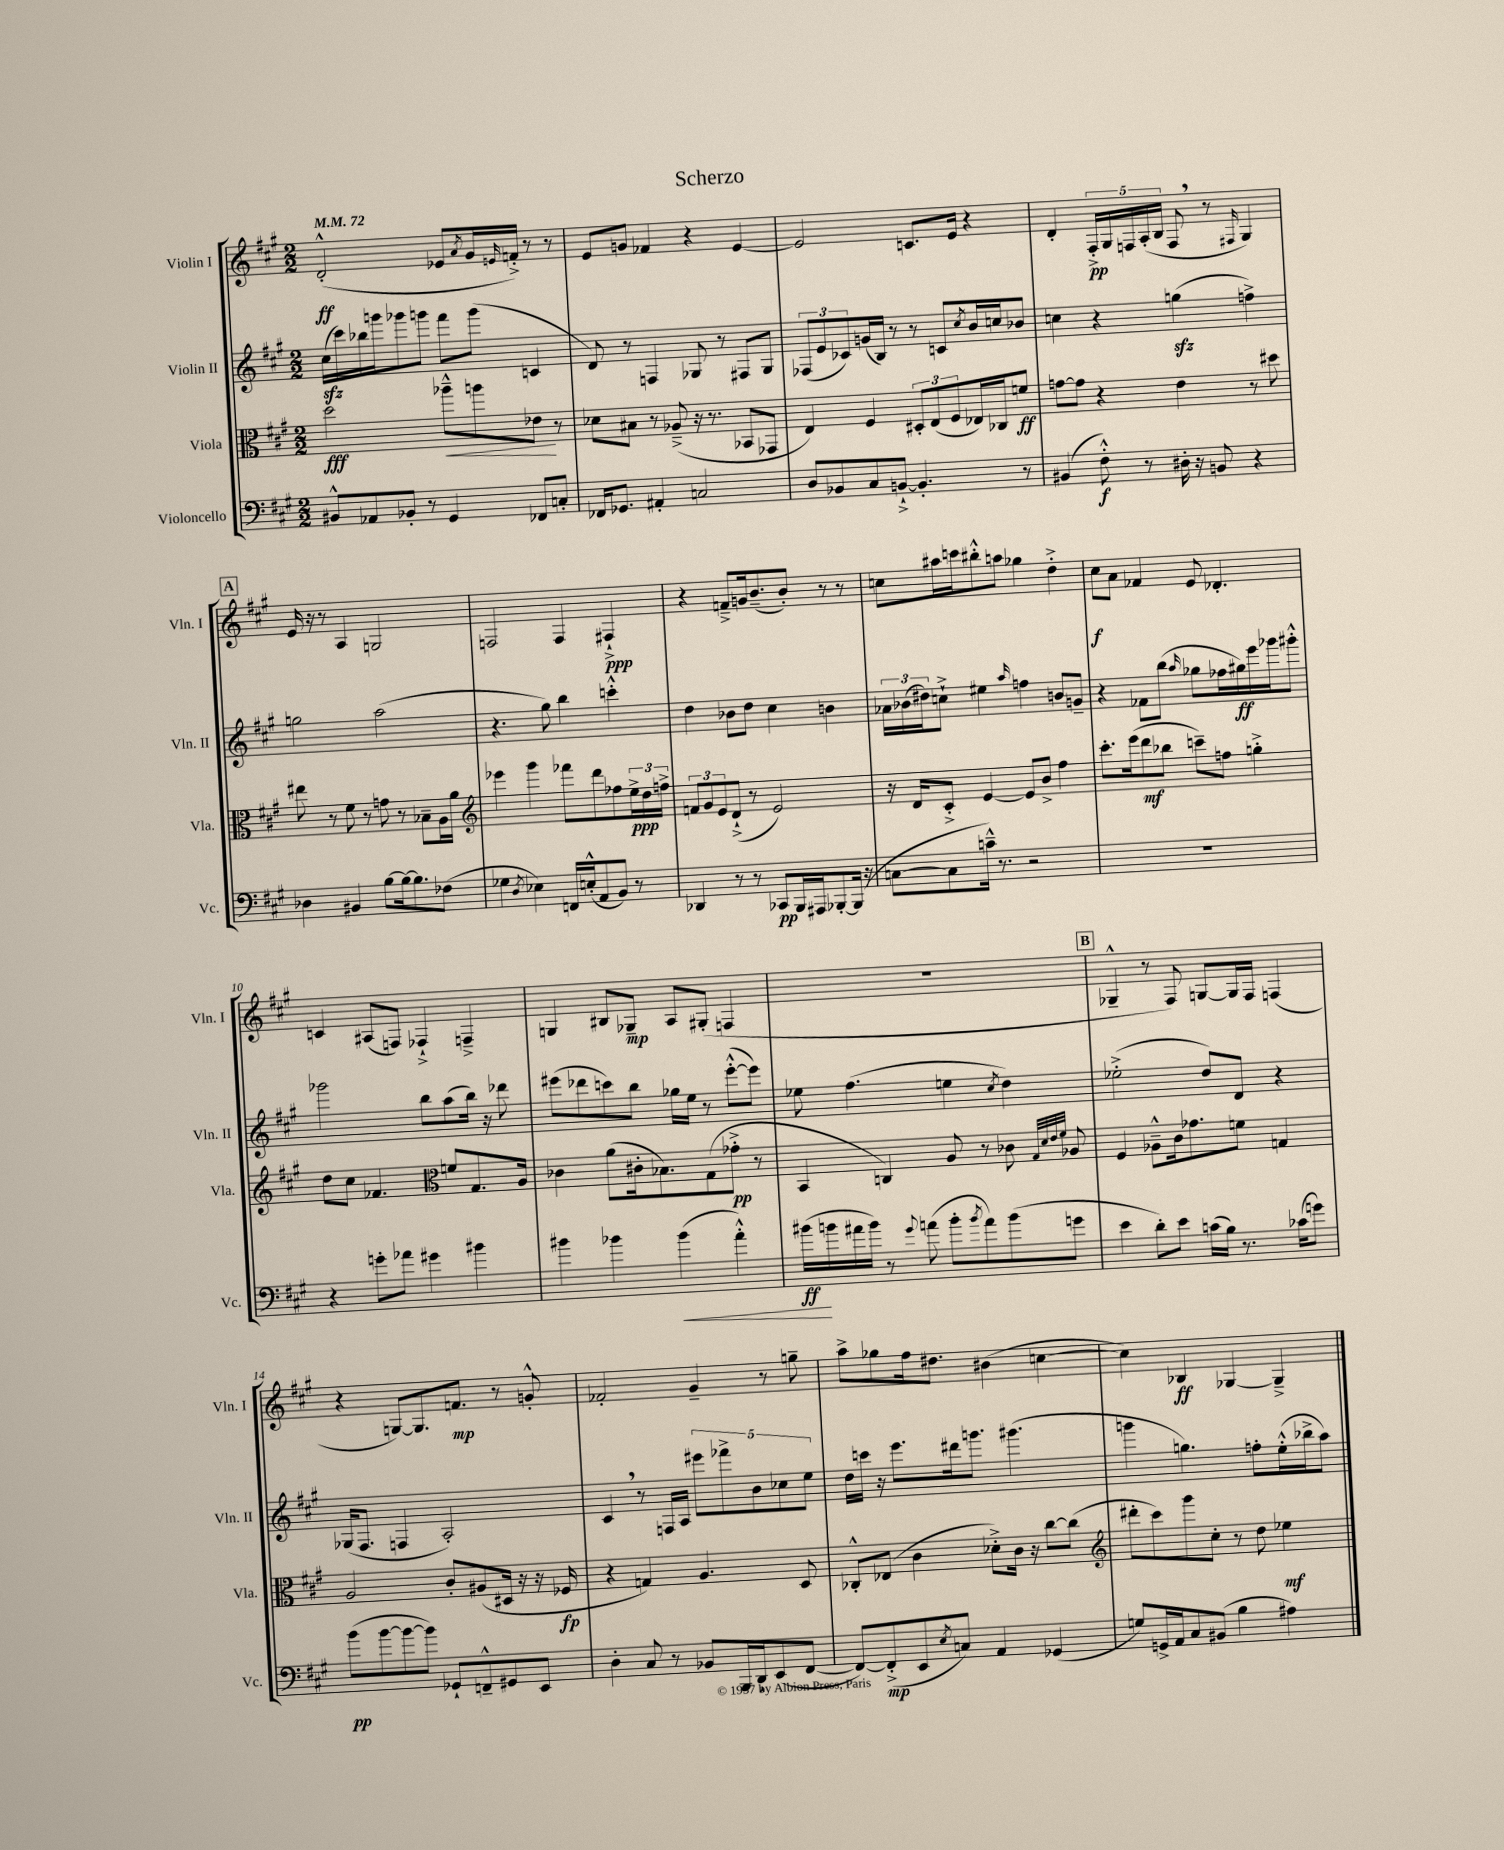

**kern	**dynam	**kern	**dynam	**kern	**dynam	**kern	**dynam
*part4	*part4	*part3	*part3	*part2	*part2	*part1	*part1
*staff4	*staff4	*staff3	*staff3	*staff2	*staff2	*staff1	*staff1
*I"Violoncello	*	*I"Viola	*	*I"Violin II	*	*I"Violin I	*
*I'Vc.	*	*I'Vla.	*	*I'Vln. II	*	*I'Vln. I	*
*clefF4	*	*clefC3	*	*clefG2	*	*clefG2	*
*k[f#c#g#]	*	*k[f#c#g#]	*	*k[f#c#g#]	*	*k[f#c#g#]	*
*M2/2	*	*M2/2	*	*M2/2	*	*M2/2	*
*MM72	*	*MM72	*	*MM72	*	*MM72	*
=1	=1	=1	=1	=1	=1	=1	=1
8BB#X^^/L	.	2dd\	fff	(16cc#zz\LL	.	(2d'^^/	ff
.	.	.	.	16ccc#\)	.	.	.
8AA-X/	.	.	.	16bb-X\	.	.	.
.	.	.	.	16gggn\J	.	.	.
8BB-X'/J	.	.	.	8ggg-X\	.	.	.
8r	.	.	.	8gggn\J	.	.	.
!	!	!	!LO:HP:b	!	!	!	!
4GG#/	.	8aa-X~^^\L	<	8fff#\L	.	8e-X/L	.
.	.	.	.	.	.	8qa/	.
.	.	8aan\	.	(8ggg\J	.	16g#/L	.
.	.	.	.	.	.	16qqen/	.
.	.	.	.	.	.	16fn'^/JJ)	.
8FF-X/L	.	8e-X\J	.	4cn/	.	8r	.
8Cn'/J	.	8r	[	.	.	8r	.
=2	=2	=2	=2	=2	=2	=2	=2
16FF-X/KL	.	8d-X\L	.	8d/)	.	8e/L	.
8.GG-X/J	.	.	.	.	.	.	.
.	.	8B#X\J	.	8r	.	8gn/J	.
4AA#X'/	.	8r	.	4Fn/	.	4f-X/	.
.	.	(8A-X~^/	.	.	.	.	.
2Cn/	.	16r	.	8G-X/	.	4r	.
.	.	8.r	.	.	.	.	.
.	.	.	.	8r	.	.	.
.	.	8BB-X/L	.	8F#X/L	.	[4e/	.
.	.	8GG-X/J	.	8G-/J	.	.	.
=3	=3	=3	=3	=3	=3	=3	=3
8D/L	.	4E/)	.	(12F-X/L	.	2e/]	.
.	.	.	.	12e/	.	.	.
8BB-X/	.	.	.	.	.	.	.
.	.	.	.	12c-X/)	.	.	.
8C#/	.	4F#/	.	(16gn/L	.	.	.
.	.	.	.	16B/JJ)	.	.	.
[8BBn`^/J	.	.	.	8r	.	.	.
4.BB'/]	.	12D#X'/L	.	8r	.	8.cn/L	.
.	.	(12E/	.	.	.	.	.
.	.	.	.	8cn/L	.	.	.
.	.	12F#/	.	.	.	.	.
.	.	.	.	.	.	16e/Jk	.
.	.	.	.	8qcc#/	.	.	.
.	.	16E-X/L)	.	16b/L	.	4r	.
.	.	16C-X/J	.	16ccn/J	.	.	.
8r	.	8fn/J	ff	8b-X/J	.	.	.
=4	=4	=4	=4	=4	=4	=4	=4
(4BB#X/	.	[8gn\L	.	4ccn\	.	4d'/	.
.	.	8g\J]	.	.	.	.	.
8F#'^^\)	f	4r	.	4r	.	20F#'^/LL	pp
.	.	.	.	.	.	20G#/	.
.	.	.	.	.	.	20Fn/	.
8r	.	.	.	.	.	.	.
.	.	.	.	.	.	(20A'/	.
.	.	.	.	.	.	20B/JJ	.
16D#X'\	.	4e\	.	(4ggnzz\	.	8F,/	.
16r	.	.	.	.	.	.	.
8BBn/	.	.	.	.	.	8r	.
.	.	.	.	.	.	16qqF#X/	.
4r	.	8r	.	4ffn^\)	.	4G#/)	.
.	.	8dd#X\	.	.	.	.	.
!!LO:LB:g=z
!!LO:REH:place=s1:t=A
=5	=5	=5	=5	=5	=5	=5	=5
4D-X\	.	8ee#X\	.	2ggn\	.	16e/	.
.	.	.	.	.	.	16r	.
.	.	8r	.	.	.	8r	.
4BB#X/	.	8f#\	.	.	.	4A/	.
.	.	8r	.	.	.	.	.
[8B\L	.	8gn\	.	(2aa\	.	2Gn/	.
16B\k_	.	8r	.	.	.	.	.
8.B\]	.	.	.	.	.	.	.
.	.	8B-X~\L	.	.	.	.	.
(8F-X\J	.	16A\L	.	.	.	.	.
.	.	16a\JJ	.	.	.	.	.
=6	=6	=6	=6	=6	=6	=6	=6
*	*	*clefG2	*	*	*	*	*
4G-X\	.	4eee-X\	.	4.r	.	2Fn/	.
8qD/	.	.	.	.	.	.	.
4E-X\)	.	4ggg#\	.	.	.	.	.
.	.	.	.	8gg#\)	.	.	.
16FFn/LL	.	8fff-X\L	.	4bb\	.	4F/	.
(16En'^^/J	.	.	.	.	.	.	.
8AA/	.	8ddd\	.	.	.	.	.
8BB/J)	.	8ff-X\	.	4cccn'^^\	.	4F#X`^/	ppp
8r	.	24ee^\L	ppp	.	.	.	.
.	.	24dd\	.	.	.	.	.
.	.	24ffn^\JJ	.	.	.	.	.
=7	=7	=7	=7	=7	=7	=7	=7
4DD-X/	.	12fn/L	.	4dd\	.	4r	.
.	.	12g#/	.	.	.	.	.
.	.	12e/	.	.	.	.	.
8r	.	(8d`^/J	.	8b-X\L	.	8fn~^/L	.
8r	.	8r	.	8dd\J	.	16gn/k	.
.	.	.	.	.	.	(8.b~/	.
8CC-X/L	pp	2e/)	.	4cc#\	.	.	.
16BBB/L	.	.	.	.	.	8b'/J)	.
16AAA#X/J	.	.	.	.	.	.	.
[8BBB-X'/	.	.	.	4bn\	.	8r	.
(16BBB-/Jk]	.	.	.	.	.	8r	.
16r	.	.	.	.	.	.	.
=8	=8	=8	=8	=8	=8	=8	=8
[8Cn\L	.	16r	.	24a-X\LL	.	8ccn\L	.
.	.	.	.	(24b-X\	.	.	.
.	.	16d/KL	.	.	.	.	.
.	.	.	.	24dd#X\J)	.	.	.
8C\]	.	8c#'^/J	.	8ccn`^\J	.	16aa#X\L	.
.	.	.	.	.	.	16cccn\J	.
16cn~^^\Jk)	.	[4e/	.	4ee#X\	.	8bb#X'^^\	.
8.r	.	.	.	.	.	.	.
.	.	.	.	.	.	8aan\J	.
.	.	.	.	16qqaa/	.	.	.
2r	.	8e/L]	.	4ffn\	.	4gg-X\	.
.	.	8b^/J	.	.	.	.	.
.	.	4ff#\	.	8bn/L	.	4dd'^\	.
.	.	.	.	8gn~/J	.	.	.
=9	=9	=9	=9	=9	=9	=9	=9
1r	.	8.ccc#'\L	.	4r	.	8cc#\L	f
.	.	.	.	.	.	8a\J	.
.	.	(16eee\k	.	.	.	.	.
.	.	8ddd\	mf	8f-X\L	.	4f-X/	.
.	.	8bb-X\J	.	(8bb\J	.	.	.
.	.	.	.	16qqaa/	.	.	.
.	.	8cccn~\L)	.	8gg-X\L	.	8e/	.
.	.	8ffn\J	.	16ff-X\L	.	4.d-X'/	.
.	.	.	.	16gg#X\)	ff	.	.
.	.	4ggn'^\	.	16eee\	.	.	.
.	.	.	.	16ggg-X\J	.	.	.
.	.	.	.	8ggg#X'^^\J	.	.	.
!!LO:LB:g=z
=10	=10	=10	=10	=10	=10	=10	=10
4r	.	8dd\L	.	2ggg-X\	.	4cn/	.
.	.	8cc#\J	.	.	.	.	.
8gn'\L	.	4.f-X/	.	.	.	(8A#X/L	.
8a-X\J	.	.	.	.	.	8Fn/J)	.
4g#X\	.	.	.	8bb\L	.	4F-X`^/	.
*	*	*clefC3	*	*	*	*	*
.	.	8fn/L	.	(8aa\	.	.	.
4b#X\	.	8.G#/	.	16bb\Jk)	.	4Fn~^/	.
.	.	.	.	16r	.	.	.
.	.	.	.	8ddd-X\	.	.	.
.	.	16A/Jk	.	.	.	.	.
=11	=11	=11	=11	=11	=11	=11	=11
4b#X\	.	4c-X\	.	(8eee#X\L	.	4Gn/	.
.	.	.	.	8ddd-X\	.	.	.
4b-X\	.	(8a\L	.	8cccn\)	.	8B#X/L	.
.	.	16c#X'\k	.	8bb\J	.	8G-X~/J	mp
.	.	8.B-X\)	.	.	.	.	.
!	!LO:HP:b	!	!	!	!	!	!
(4b-\	<	.	.	16gg-X\LL	.	8A/L	.
.	.	.	.	16ee\JJ	.	.	.
.	.	(8G#\	.	8r	.	(8G#X'/J	.
4a'^^\)	.	8g-X'^\J	pp	([8eee#'^^\L	.	4Fn/	.
.	.	8r	.	8eee#\J])	.	.	.
=12	=12	=12	=12	=12	=12	=12	=12
(16b#X\LL	ff	4BB/	.	8ee-X\	.	1r	.
16bn\	[	.	.	.	.	.	.
16a#X\	.	.	.	(4.ff#\	.	.	.
16b\JJ)	.	.	.	.	.	.	.
8r	.	4Cn/)	.	.	.	.	.
8qqg#/	.	.	.	.	.	.	.
(8an\	.	.	.	.	.	.	.
8b'\L	.	8A/	.	4een\	.	.	.
8qb/	.	.	.	.	.	.	.
8a\)	.	8r	.	.	.	.	.
.	.	.	.	8qcc#/	.	.	.
(8b\	.	8c-X\	.	4dd\)	.	.	.
.	.	32qqG#/LLL	.	.	.	.	.
.	.	32qqd/	.	.	.	.	.
.	.	32qqe/	.	.	.	.	.
.	.	32qqf#/JJJ	.	.	.	.	.
8gn\J	.	8A-X/	.	.	.	.	.
!!LO:REH:place=s1:t=B
=13	=13	=13	=13	=13	=13	=13	=13
4e\	.	4F#/	.	(2ee-X'^\	.	4G-X~^^/	.
8d'\L)	.	8A-X~^^\L	.	.	.	8r	.
8e\J	.	16c#\k	.	.	.	8F#/)	.
.	.	8.g-X\	.	.	.	.	.
(16cn\LL	.	.	.	8dd/L)	.	[8Gn/L	.
16B\JJ)	.	.	.	.	.	.	.
8.r	.	8fn\J	.	8d/J	.	16G/L]	.
.	.	.	.	.	.	16F#/JJ	.
.	.	4Gn/	.	4r	.	(4Fn/	.
(16c-X\KL	.	.	.	.	.	.	.
8gn\J)	.	.	.	.	.	.	.
!!LO:LB:g=z
=14	=14	=14	=14	=14	=14	=14	=14
(8b\L	pp	2A/	.	(16G-X/KL	.	4r	.
.	.	.	.	8.F#/J	.	.	.
[8b\	.	.	.	.	.	.	.
8b\_	.	.	.	4Fn/	.	[8Gn/L)	.
8b\J])	.	.	.	.	.	8.G/]	.
8GG-X`/L	.	8c#'/L	.	2A'/)	.	.	.
.	.	.	.	.	.	8.fn/J	mp
8FFn~^^/	.	(8A#X/	.	.	.	.	.
8GG#X/	.	16D#X/Jk	.	.	.	8r	.
.	.	16r	.	.	.	.	.
8EE/J	.	16r	.	.	.	8gn'^^/	.
.	.	16F-X/	fp	.	.	.	.
=15	=15	=15	=15	=15	=15	=15	=15
4D'\	.	4r	.	4c#,/	.	2f-X'/	.
8C#/	.	4Gn/)	.	8r	.	.	.
8r	.	.	.	16Fn/LL	.	.	.
.	.	.	.	16A/JJ	.	.	.
8BB-X/L	.	4.A/	.	10eee#X\L	.	4g#~/	.
.	.	.	.	10fff-X^\	.	.	.
16BBB/L	.	.	.	.	.	.	.
16DD`/J	.	.	.	.	.	.	.
.	.	.	.	10b\	.	.	.
(8EE/	.	.	.	.	.	8r	.
.	.	.	.	10cc-X\	.	.	.
[8FF#/J	.	8D/	.	.	.	8ggn~\	.
.	.	.	.	10ee\J	.	.	.
=16	=16	=16	=16	=16	=16	=16	=16
8FF#/L_)	.	8C-X'^^/L	.	16dd\LL	.	8aa^\L	.
.	.	.	.	16cccn\JJ	.	.	.
(8FF#'^/]	mp	(8E-X/J	.	16r	.	8gg-X\	.
.	.	.	.	8.eee\L	.	.	.
8EE/	.	4c#\	.	.	.	16ff#\k	.
.	.	.	.	.	.	8.dd#X\J	.
8qE/	.	.	.	.	.	.	.
8Cn/J)	.	.	.	16ddd#X\k	.	.	.
.	.	.	.	8.gggn\J	.	.	.
4AA/	.	8d-X'^\L)	.	.	.	(4b#X\	.
.	.	16c#\Jk	.	(4.ggg#X\	.	.	.
.	.	16r	.	.	.	.	.
(4GG-X/	.	[8cc#\L	.	.	.	[4ccn\	.
.	.	(8cc#\J]	.	.	.	.	.
=17	=17	=17	=17	=17	=17	=17	=17
*	*	*clefG2	*	*	*	*	*
8Gn/L)	.	8ddd#X'\L	.	4gggn\	.	4cc\])	.
16GGn^/L	.	8ccc#\)	.	.	.	.	.
16AA/J	.	.	.	.	.	.	.
8C#/	.	8ggg#\	.	4.ggn\)	.	4B-X/	ff
(8BB#X/J	.	8cc#'\J	.	.	.	.	.
4B\	.	8r	.	.	.	[4G-X/	.
.	.	8dd\	.	8ffn'\L	.	.	.
4A#X\)	.	4ee-X\	mf	(16ee'^^\L	.	4G-~^/]	.
.	.	.	.	16bb-X^\J	.	.	.
.	.	.	.	8aa\J)	.	.	.
==	==	==	==	==	==	==	==
*-	*-	*-	*-	*-	*-	*-	*-
